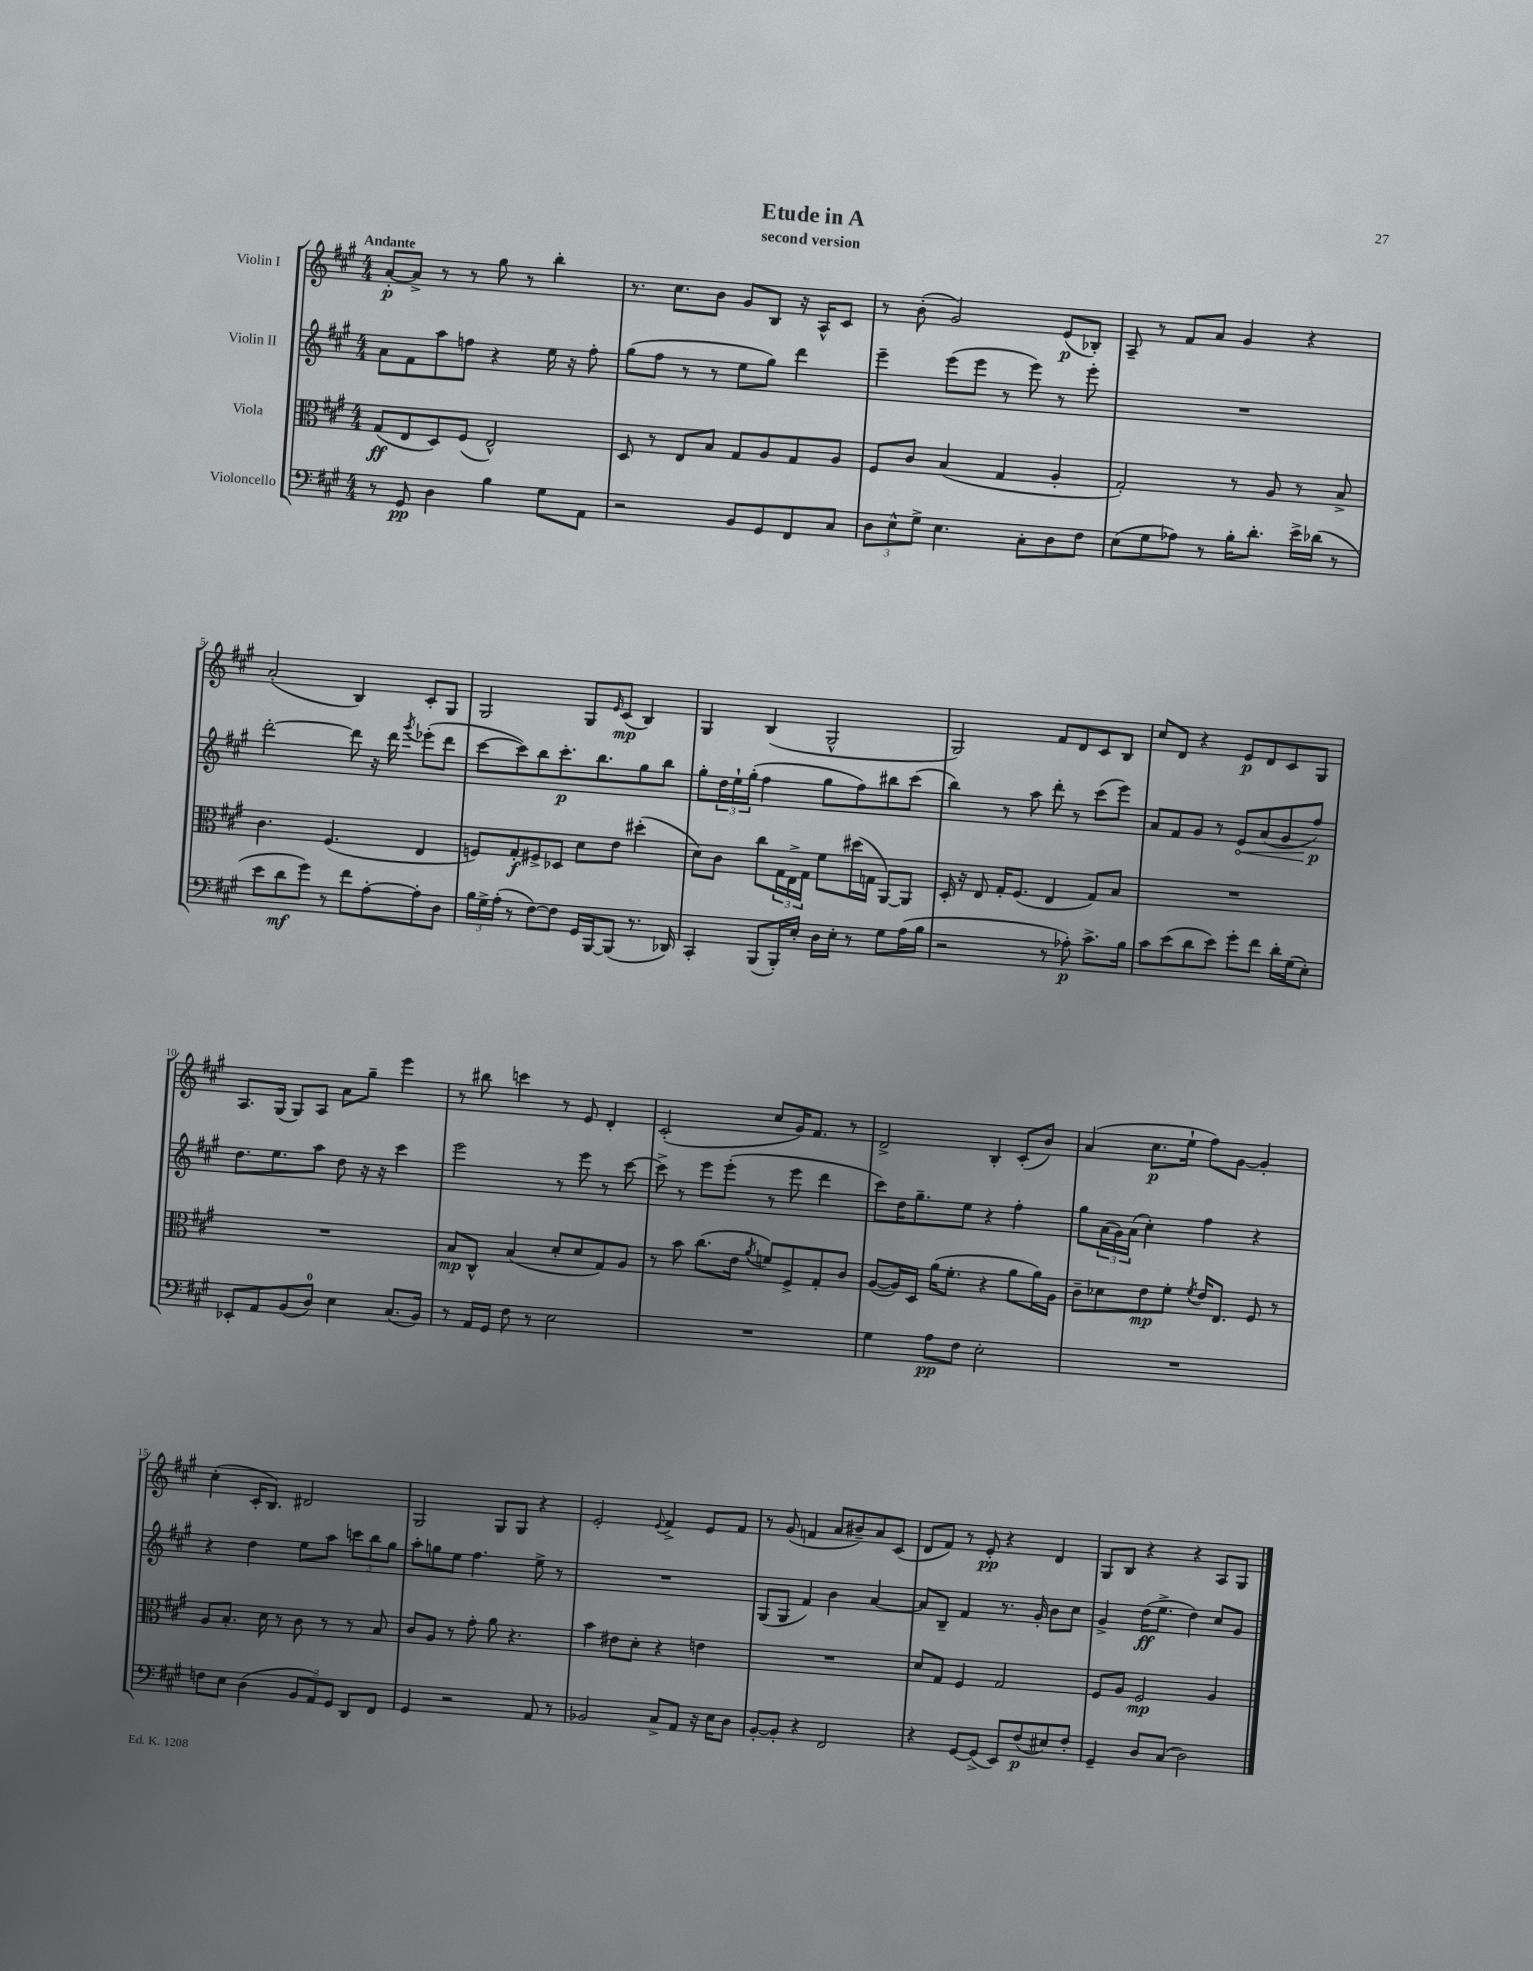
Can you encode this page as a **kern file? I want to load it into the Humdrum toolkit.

**kern	**dynam	**kern	**dynam	**kern	**dynam	**kern	**dynam
*part4	*part4	*part3	*part3	*part2	*part2	*part1	*part1
*staff4	*staff4	*staff3	*staff3	*staff2	*staff2	*staff1	*staff1
*I"Violoncello	*	*I"Viola	*	*I"Violin II	*	*I"Violin I	*
*clefF4	*	*clefC3	*	*clefG2	*	*clefG2	*
*k[f#c#g#]	*	*k[f#c#g#]	*	*k[f#c#g#]	*	*k[f#c#g#]	*
*M4/4	*	*M4/4	*	*M4/4	*	*M4/4	*
=1	=1	=1	=1	=1	=1	=1	=1
!	!	!	!	!	!	!LO:TX:a:B:t=Andante	!
8r	.	(8G#/L	ff	8a\L	.	[8a'/L	p
8GG#/	pp	8E/	.	8f#\	.	8a^/J]	.
4D\	.	8D/)	.	8aa\	.	8r	.
.	.	(8F#/J	.	8ffn\J	.	8r	.
4B\	.	2E^^/)	.	4r	.	8gg#\	.
.	.	.	.	.	.	8r	.
8G#\L	.	.	.	16ee\	.	4bb'\	.
.	.	.	.	16r	.	.	.
8AA\J	.	.	.	8ff'\	.	.	.
=2	=2	=2	=2	=2	=2	=2	=2
2r	.	8D/	.	(8gg#\L	.	8.r	.
.	.	8r	.	8ff#\J	.	.	.
.	.	.	.	.	.	8.cc#\L	.
.	.	8E/L	.	8r	.	.	.
.	.	8B/J	.	8r	.	8b\J	.
8BB/L	.	8G#/L	.	8ee\L	.	8g#/L	.
8GG#/	.	8A/	.	8gg#\J)	.	8B/J	.
8FF#/	.	8G#/	.	4ddd\	.	16r	.
.	.	.	.	.	.	16A^^/KL	.
8C#/J	.	8A/J	.	.	.	8c#/J	.
=3	=3	=3	=3	=3	=3	=3	=3
12D\L	.	8F#/L	.	4eee~\	.	8r	.
12E^^\	.	.	.	.	.	.	.
.	.	8c#/J	.	.	.	(8b'\	.
12G#^\J	.	.	.	.	.	.	.
4.E\	.	(4B/	.	(8eee\L	.	2g#/)	.
.	.	.	.	8eee\J	.	.	.
.	.	4G#/	.	8r	.	.	.
8C#'\L	.	.	.	8eee\)	.	.	.
8D\	.	4A'/	.	8r	.	(8e/L	p
8F#\J	.	.	.	8eee'\	.	8B-X'/J)	.
=4	=4	=4	=4	=4	=4	=4	=4
(8E\L	.	2G#'/)	.	1r	.	8A~/	.
8G#\	.	.	.	.	.	8r	.
8A-X\J)	.	.	.	.	.	8f#/L	.
8r	.	.	.	.	.	8a/J	.
16B'\KL	.	8r	.	.	.	4g#/	.
8.d'\J	.	.	.	.	.	.	.
.	.	8A/	.	.	.	.	.
16e^\LL	.	8r	.	.	.	4r	.
(16d-X\JJ	.	.	.	.	.	.	.
8r	.	8B^/	.	.	.	.	.
!!LO:LB:g=z
=5	=5	=5	=5	=5	=5	=5	=5
8e\L	.	4.c#\	.	[2ddd'\	.	(2a'/	.
8d\	mf	.	.	.	.	.	.
8g#\J)	.	.	.	.	.	.	.
8r	.	(4.F#/	.	.	.	.	.
8f#\L	.	.	.	8ddd\]	.	4B/)	.
[8A'\	.	.	.	16r	.	.	.
.	.	.	.	16ddd\	.	.	.
.	.	.	.	8qggg#/	.	.	.
8A'\]	.	4E/	.	(8eee-X'\L	.	8c#'/L	.
8D\J	.	.	.	8ddd\J	.	8G#/J	.
=6	=6	=6	=6	=6	=6	=6	=6
24B\LL	.	8Fn/L)	.	[8ccc#\L	.	2G#/	.
24G#^\	.	.	.	.	.	.	.
(24A'\JJ	.	.	.	.	.	.	.
8r	.	8G#'/	f	8ccc#\])	.	.	.
[8F#\L)	.	8F#X^/	.	8bb\	.	.	.
8F#\J]	.	8D-X/J	.	8.ccc#'\	p	.	.
16GG#/LL	.	8d\L	.	.	.	8G#/L	.
[16BBB/J	.	.	.	8.bb\	.	.	.
.	.	.	.	.	.	16qqe/	.
(8BBB/J]	.	8e\J	.	.	.	(8c#/J	mp
8.r	.	(4dd#X'\	.	8gg#\	.	4B/)	.
.	.	.	.	8bb\J	.	.	.
16DD-X/)	.	.	.	.	.	.	.
=7	=7	=7	=7	=7	=7	=7	=7
4CC#'/	.	8d\L)	.	8gg#'\L	.	4G#/	.
.	.	8c#\J	.	24dd\L	.	.	.
.	.	.	.	24ee`\	.	.	.
.	.	.	.	(24gg#'\JJ	.	.	.
(8BBB/L	.	8cc#\L	.	4ff#\	.	(4B/	.
16BBB'/L)	.	24G#\L	.	.	.	.	.
.	.	24E^\	.	.	.	.	.
16E'/JJ	.	.	.	.	.	.	.
.	.	24G#\JJ	.	.	.	.	.
16D\LL	.	8f#\L	.	8gg#\L	.	2G#^^/	.
16E'\JJ	.	.	.	.	.	.	.
8r	.	(16dd#X\L	.	8ff#\)	.	.	.
.	.	16Gn\JJ	.	.	.	.	.
8G#\L	.	[8AA/L)	.	8bb#X\	.	.	.
(16A\L	.	8AA/J]	.	(8ccc#\J	.	.	.
16B\JJ	.	.	.	.	.	.	.
=8	=8	=8	=8	=8	=8	=8	=8
2r	.	16D'/	.	4bb\)	.	2G#/)	.
.	.	16r	.	.	.	.	.
.	.	8E/	.	.	.	.	.
.	.	16G#'/KL	.	8r	.	.	.
.	.	(8.F#/J	.	.	.	.	.
.	.	.	.	8aa\	.	.	.
8r	.	4E/	.	8ddd'\	.	8f#/L	.
8A-X'\)	p	.	.	8r	.	8d/	.
8.c#^\L	.	8G#/L)	.	(8ccc#\L	.	8c#/	.
.	.	8B/J	.	8eee\J)	.	8B/J	.
16B\Jk	.	.	.	.	.	.	.
=9	=9	=9	=9	=9	=9	=9	=9
8c#\L	.	1r	.	8a/L	.	8cc#/L	.
(8e\	.	.	.	8f#/	.	8d/J	.
8d\	.	.	.	8g#/J	.	4r	.
8e\J)	.	.	.	8r	.	.	.
!	!	!	!	!	!LO:HP:b	!	!
8g#'\L	.	.	.	8e/L	<	8e/L	p
8f#\J	.	.	.	(8a/	.	8d/	.
16d'\LL	.	.	.	8g#/	.	8c#/	.
(16G#\J	.	.	.	.	.	.	.
8E'\J)	.	.	.	8ff#/J)	p	8G#/J	.
.	.	.	.	.	[	.	.
!!LO:LB:g=z
=10	=10	=10	=10	=10	=10	=10	=10
8EE-X'/L	.	1r	.	8.dd\L	.	8.A/L	.
8AA/	.	.	.	.	.	.	.
.	.	.	.	8.ee\	.	(16G#/Jk	.
(8BB/	.	.	.	.	.	8G#/L)	.
8D/J)	.	.	.	8aa\J	.	8A/J	.
4E\	.	.	.	8dd\	.	8a\L	.
.	.	.	.	16r	.	8gg#~\J	.
.	.	.	.	16r	.	.	.
(8.C#/L	.	.	.	4ccc#\	.	4eee\	.
16BB/Jk)	.	.	.	.	.	.	.
=11	=11	=11	=11	=11	=11	=11	=11
8r	.	8B/L	mp	2eee\	.	8r	.
16AA/LL	.	8C#^^/J	.	.	.	8bb#X\	.
16GG#/JJ	.	.	.	.	.	.	.
8F#\	.	(4B/	.	.	.	4cccn\	.
8r	.	.	.	.	.	.	.
2E\	.	8d'/L	.	8r	.	8r	.
.	.	8d/	.	8eee\	.	8e/	.
.	.	8G#/)	.	8r	.	4d'/	.
.	.	8A/J	.	[8ccc#\	.	.	.
=12	=12	=12	=12	=12	=12	=12	=12
1r	.	8r	.	8ccc#^\]	.	(2c#'/	.
.	.	8b\	.	8r	.	.	.
.	.	(8.cc#\L	.	8eee\L	.	.	.
.	.	.	.	(8eee'\J	.	.	.
.	.	16e\Jk	.	.	.	.	.
.	.	8qa/	.	.	.	.	.
.	.	8fn/L)	.	8r	.	8cc#/L	.
.	.	8F#^/	.	8eee\	.	16g#/K)	.
.	.	.	.	.	.	8.f#/J	.
.	.	8G#'/	.	4ddd\	.	.	.
.	.	8c#/J	.	.	.	8r	.
=13	=13	=13	=13	=13	=13	=13	=13
4G#\	.	([8A/L	.	8ccc#\L)	.	2d^/	.
.	.	16A/L])	.	16dd\K	.	.	.
.	.	16D/JJ	.	8.gg#~\	.	.	.
8A\L	pp	(16a\KL	.	.	.	.	.
.	.	8.f#'\J	.	.	.	.	.
8F#\J	.	.	.	8ee\J	.	.	.
2E'\	.	4r	.	4r	.	4B'/	.
.	.	8a\L	.	4ff#'\	.	(8c#'/L	.
.	.	16a\L)	.	.	.	8b/J)	.
.	.	16A\JJ	.	.	.	.	.
=14	=14	=14	=14	=14	=14	=14	=14
1r	.	8c#~\L	.	8gg#\L	.	(4a/	.
.	.	8d-X\	.	(24a\L	.	.	.
.	.	.	.	24g#\)	.	.	.
.	.	.	.	(24a\JJ	.	.	.
.	.	8e\	mp	4cc#'\)	.	8.cc#\L	p
.	.	8f#'\J	.	.	.	.	.
.	.	.	.	.	.	16ee`\Jk	.
.	.	8qf#/	.	.	.	.	.
.	.	16e/KL	.	4ff#\	.	8ff#\L)	.
.	.	8.E/J	.	.	.	.	.
.	.	.	.	.	.	[8g#\J	.
.	.	8F#/	.	4r	.	4g#'/]	.
.	.	8r	.	.	.	.	.
!!LO:LB:g=z
=15	=15	=15	=15	=15	=15	=15	=15
8Fn\L	.	8A/L	.	4r	.	(4cc#'\	.
8E\J	.	8.B'/J	.	.	.	.	.
(4D\	.	.	.	4dd\	.	16c#'/KL	.
.	.	16d\	.	.	.	8.B/J)	.
.	.	8r	.	.	.	.	.
12BB/L	.	8c#\	.	8ee\L	.	2d#X/	.
12AA/)	.	.	.	.	.	.	.
.	.	8r	.	8aa\J	.	.	.
12GG#/J	.	.	.	.	.	.	.
8DD/L	.	8r	.	12cccn\L	.	.	.
.	.	.	.	12bb\	.	.	.
8FF#/J	.	8B/	.	.	.	.	.
.	.	.	.	12gg#\J	.	.	.
=16	=16	=16	=16	=16	=16	=16	=16
4GG#/	.	8c#/L	.	8aa'\L	.	2G#/	.
.	.	8A/J	.	8ggn\	.	.	.
2r	.	8r	.	8ee\J	.	.	.
.	.	8g#'\	.	4.ff#\	.	.	.
.	.	8a\	.	.	.	8G#/L	.
.	.	4.r	.	.	.	8G#/J	.
8AA/	.	.	.	8ee^\	.	4r	.
8r	.	.	.	8r	.	.	.
=17	=17	=17	=17	=17	=17	=17	=17
2BB-X/	.	4b\	.	1r	.	2e'/	.
.	.	8e#X\L	.	.	.	.	.
.	.	8d'\J	.	.	.	.	.
.	.	.	.	.	.	8qqe/	.
8C#^/L	.	4r	.	.	.	4f#^/	.
8AA/J	.	.	.	.	.	.	.
16r	.	4en\	.	.	.	8e/L	.
16E\KL	.	.	.	.	.	.	.
8D\J	.	.	.	.	.	8f#/J	.
=18	=18	=18	=18	=18	=18	=18	=18
[8BB'/L	.	1r	.	(8G#/L	.	8r	.
8BB'/J]	.	.	.	8G#/J	.	(8g#/	.
4r	.	.	.	4f#/)	.	4fn/	.
2FF#/	.	.	.	4b\	.	8a/L	.
.	.	.	.	.	.	8b#X~/)	.
.	.	.	.	[4a/	.	8a/	.
.	.	.	.	.	.	(8c#/J	.
=19	=19	=19	=19	=19	=19	=19	=19
4r	.	8d/L	.	8a/L]	.	8d/L	.
.	.	8G#/J	.	8B~/J	.	8f#/J)	.
[8GG#/L	.	4F#/	.	4f#/	.	8r	.
(8GG#^/J]	.	.	.	.	.	8e'/	pp
8EE/L)	.	2G#/	.	8.r	.	4r	.
(8F#/	p	.	.	.	.	.	.
.	.	.	.	16g#'/	.	.	.
8E#X/)	.	.	.	8b\L	.	4d/	.
8F#'/J	.	.	.	8cc#\J	.	.	.
=20	=20	=20	=20	=20	=20	=20	=20
4GG#~/	.	8F#/L	.	4g#^/	.	8G#/L	.
.	.	8A/J	.	.	.	8B/J	.
8D/L	.	2F#/	mp	(16dd\KL	ff	4r	.
.	.	.	.	8.ee^\J	.	.	.
(8C#/J	.	.	.	.	.	.	.
2D\)	.	.	.	4dd\)	.	4r	.
.	.	4A/	.	8cc#/L	.	8A/L	.
.	.	.	.	8g#/J	.	8G#/J	.
==	==	==	==	==	==	==	==
*-	*-	*-	*-	*-	*-	*-	*-
